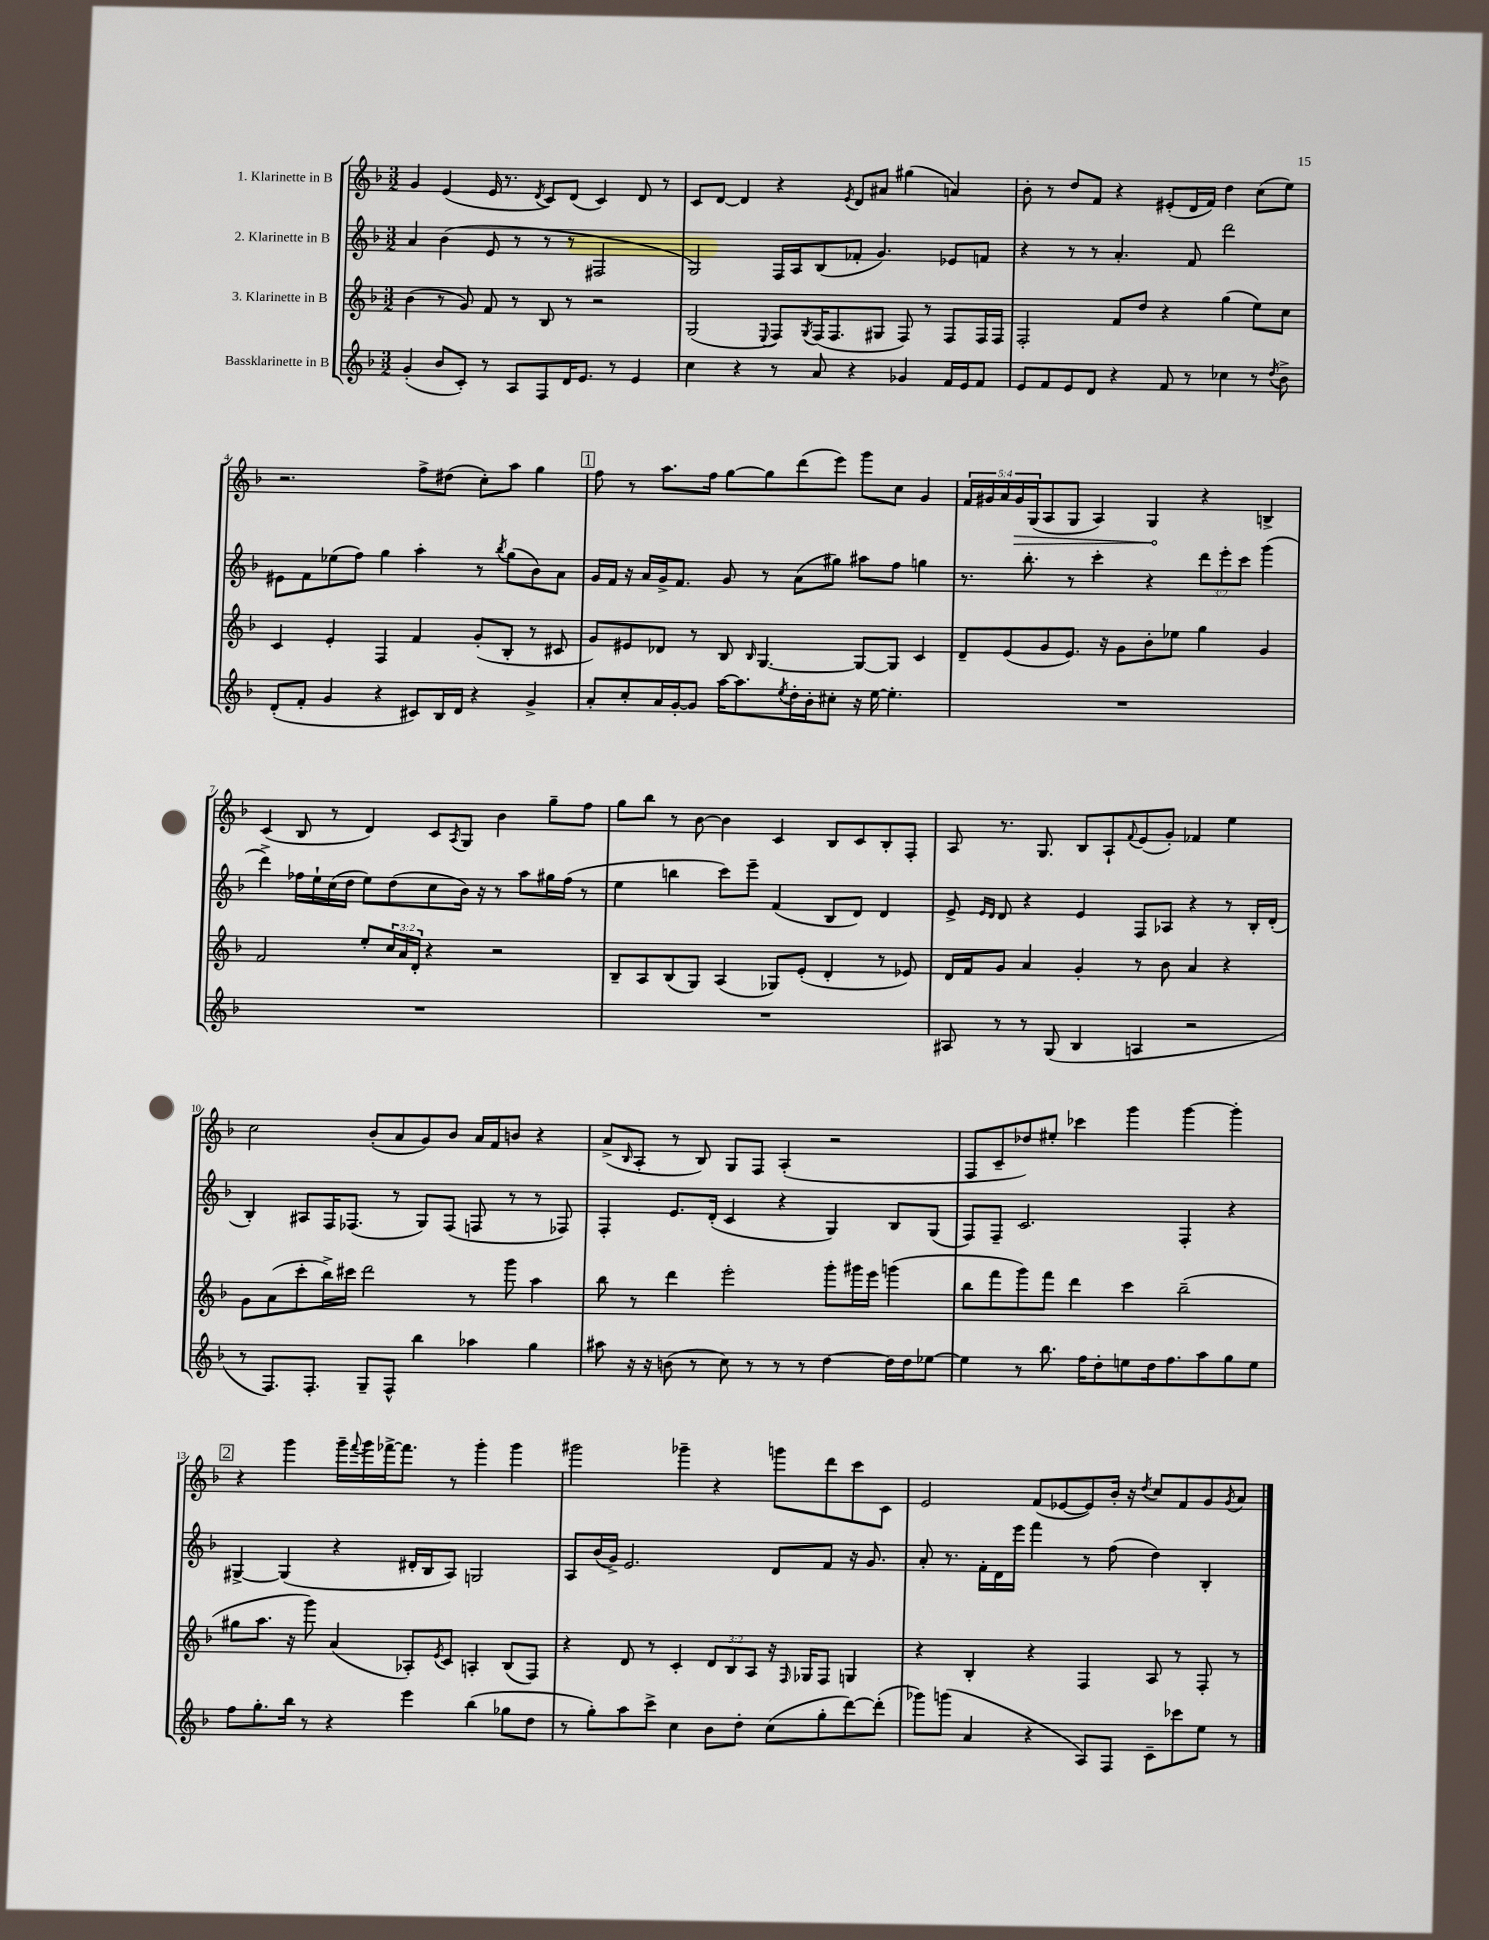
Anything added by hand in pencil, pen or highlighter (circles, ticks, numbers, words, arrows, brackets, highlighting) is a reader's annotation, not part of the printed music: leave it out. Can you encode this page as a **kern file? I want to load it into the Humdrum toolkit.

**kern	**kern	**kern	**kern	**dynam
*part4	*part3	*part2	*part1	*part1
*staff4	*staff3	*staff2	*staff1	*staff1
*I"Bassklarinette in B	*I"3. Klarinette in B	*I"2. Klarinette in B	*I"1. Klarinette in B	*
*clefG2	*clefG2	*clefG2	*clefG2	*
*k[b-]	*k[b-]	*k[b-]	*k[b-]	*
*M3/2	*M3/2	*M3/2	*M3/2	*
=1	=1	=1	=1	=1
(4g'/	(4b-\	4a/	4g/	.
8b-/L	8r	(4b-\	(4e/	.
8c'/J)	8g/)	.	.	.
8r	8f/	8e/	16e/	.
.	.	.	8.r	.
8A/L	8r	8r	.	.
.	.	.	8qd/	.
8F/	8B-/	8r	8c/L)	.
16d/K	8r	8r	(8d/J	.
8.e/J	.	.	.	.
.	2r	2F#X/	4c/)	.
8r	.	.	.	.
4e/	.	.	8d/	.
.	.	.	8r	.
=2	=2	=2	=2	=2
4cc\	(2G/	2G/)	8c/L	.
.	.	.	[8d/J	.
4r	.	.	4d/]	.
.	8qqE/	.	.	.
8r	8F/L)	16F/LL	4r	.
.	.	16A/J	.	.
.	8qG/	.	.	.
8a/	(16F/K	(8B-/	.	.
.	8.F/	.	.	.
.	.	.	8qe/	.
4r	.	8f-X'/J	8d/L	.
.	8G#X/J	4.g/)	8a#X/J	.
4g-X/	8F/)	.	(4gg#X\	.
.	8r	.	.	.
16f/LL	8F/L	8e-X/L	4an/)	.
16e/J	.	.	.	.
8f/J	16F/L	8fn/J	.	.
.	16F/JJ	.	.	.
=3	=3	=3	=3	=3
8e/L	2F'/	4r	8b-'\	.
8f/	.	.	8r	.
8e/	.	8r	8dd/L	.
8d/J	.	8r	8f/J	.
4r	8f/L	4.a'/	4r	.
.	8dd/J	.	.	.
8f/	4r	.	(8e#X'/L	.
8r	.	8f/	16d/L	.
.	.	.	16f/JJ)	.
4cc-X\	(4gg\	2ddd\	4dd\	.
8r	8ee\L)	.	(8cc\L	.
8qdd/	.	.	.	.
8b-^\	8cc\J	.	8ee\J)	.
!!LO:LB:g=z
=4	=4	=4	=4	=4
(8d'/L	4c/	8e#X\L	2.r	.
8f'/J	.	8f\	.	.
4g/	4e'/	(8ee-X\	.	.
.	.	8ff\J)	.	.
4r	4F/	4gg\	.	.
8c#X/L)	4f/	4aa'\	8ff^\L	.
16B-/L	.	.	(8dd#X\J	.
16d/JJ	.	.	.	.
4r	(8g'/L	8r	8cc'\L)	.
.	.	8qbb-/	.	.
.	8B-'/J	(8gg\L	8aa\J	.
4g^/	8r	8b-\)	4gg\	.
.	8c#X/	8a\J	.	.
!!LO:REH:place=s1:t=1
=5	=5	=5	=5	=5
8a'/L	8g/L)	16g/LL	8ff\	.
.	.	16f/JJ	.	.
8cc'/	8e#X/	16r	8r	.
.	.	16a/LL	.	.
16a/L	8d-X/J	16g^/J	8.aa\L	.
[16g'/J	.	8.f/J	.	.
8g/J]	8r	.	.	.
.	.	.	16ff\Jk	.
[16aa\KL	8B-/	8g/	[8gg\L	.
8.aa\]	.	.	.	.
.	16qqB-/	.	.	.
.	[4.G/	8r	8gg\]	.
8qee/	.	.	.	.
16dd'\L	.	(8a\L	(8ddd\	.
16b-'\J	.	.	.	.
8cc#X'\J	.	8gg#X\J)	8eee\J)	.
16r	8G/L_	8aa#X\L	8ggg\L	.
[16ee\	.	.	.	.
4.ee'\]	8G/J]	8ff\J	8cc\J	.
.	4c/	4ggn\	4g/	.
=6	=6	=6	=6	=6
1.r	8d~/L	8.r	20f/LL	.
.	.	.	20g#X/	.
.	.	.	20a/	.
.	(8e/	.	.	.
!	!	!	!	!LO:HP:b
.	.	.	20g#/	>
.	.	8.bb-'\	.	.
.	.	.	(20G/J	.
.	8g/	.	8A/	.
.	8.e/J)	8r	8G/J	.
.	.	4ccc'\	4A/)	.
.	16r	.	.	.
.	8g\L	.	.	.
.	8b-'\	4r	4G/	.
.	8ee-X\J	.	.	.
.	4gg\	12ddd\L	4r	]
.	.	12eee'\	.	.
.	.	12ccc\J	.	.
.	4g/	(4ggg\	4Bn^/	.
!!LO:LB:g=z
=7	=7	=7	=7	=7
1.r	2f/	4ddd^\)	(4c/	.
.	.	16ff-X\LL	8B-/	.
.	.	16ee`\	.	.
.	.	(16cc\	8r	.
.	.	16dd\JJ	.	.
.	8ee'/L	8ee\L)	4d/)	.
.	24cc/L	(8dd\	.	.
.	24a/	.	.	.
.	24d'/JJ	.	.	.
.	4r	8cc\	8c/L	.
.	.	.	8qA/	.
.	.	16b-\Jk)	8G/J	.
.	.	16r	.	.
.	2r	8r	4b-\	.
.	.	8aa\L	.	.
.	.	16gg#X\L	8gg~\L	.
.	.	(16ff-\JJ	.	.
.	.	8r	8ff\J	.
=8	=8	=8	=8	=8
1.r	8B-~/L	4ee\	8gg\L	.
.	8A/	.	8bb-\J	.
.	(8B-/	4bbn\	8r	.
.	8G/J)	.	[8b-\	.
.	(4A/	8ccc\L)	4b-\]	.
.	.	8eee~\J	.	.
.	8G-X/L)	(4f/	4c/	.
.	(8e'/J	.	.	.
.	4d'/	8B-/L	8B-/L	.
.	.	8d/J)	8c/	.
.	8r	4d/	8B-'/	.
.	8e-X/)	.	8F'/J	.
=9	=9	=9	=9	=9
8A#X/	16d/LL	8e^/	8A/	.
.	16f/J	.	.	.
.	.	16qqe/LL	.	.
.	.	16qqd/JJ	.	.
8r	8g/J	8d/	8.r	.
8r	4a/	4r	.	.
.	.	.	8.G/	.
(8G/	.	.	.	.
4B-/	4g'/	4e/	8B-/L	.
.	.	.	8A`/	.
.	.	.	8qqf/	.
4An/	8r	8F/L	(8e/	.
.	8b-\	8A-X/J	8g'/J)	.
2r	4a/	4r	4f-X/	.
.	4r	8r	4ee\	.
.	.	16B-'/LL	.	.
.	.	(16d'/JJ	.	.
!!LO:LB:g=z
=10	=10	=10	=10	=10
8r	8g\L	4B-'/)	2cc\	.
8.F/L)	(8a\	.	.	.
.	8ccc'\	8A#X/L	.	.
8.F'/J	.	.	.	.
.	16bb-^\L)	16F/K	.	.
.	16ccc#X\JJ	(8.F-X/J	.	.
8G~/L	2ddd\	.	(8b-'/L	.
8F^^/J	.	8r	8a/	.
4bb-\	.	8G/L)	8g/)	.
.	.	(8F-/J	8b-/J	.
4aa-X\	8r	8Fn/	16a/LL	.
.	.	.	16f/J	.
.	8ggg\	8r	8bn/J	.
4gg\	4aa\	8r	4r	.
.	.	8F-X/)	.	.
=11	=11	=11	=11	=11
8aa#X\	8bb-\	4F'/	(8a^/L	.
.	.	.	16qqB-/	.
16r	8r	.	8A'/J	.
16r	.	.	.	.
(8bn\	4ddd\	8.e/L	8r	.
8r	.	.	8B-/)	.
.	.	(16d'/Jk	.	.
8cc\)	2eee'\	4c/	8G/L	.
8r	.	.	8F/J	.
8r	.	4r	(4A'/	.
8r	.	.	.	.
[4dd\	8ggg'\L	4G/)	2r	.
.	16ggg#X\L	.	.	.
.	16eee\JJ	.	.	.
16dd\LL]	(4gggn\	8B-/L	.	.
16dd\J	.	.	.	.
[8ee-X\J	.	(8G/J	.	.
=12	=12	=12	=12	=12
4ee-\]	8bb-\L	8F/L)	8F/L	.
.	8fff\	8F~/J	8c~/	.
8r	8ggg\)	2.c/	8dd-X/)	.
8.bb-\	8fff\J	.	8ee#X'/J	.
.	4ddd\	.	4ccc-X\	.
16ff\KL	.	.	.	.
8dd'\	.	.	.	.
8een\	4ccc\	.	4ggg\	.
16dd\k	.	.	.	.
8.ff\	.	.	.	.
.	(2bb-~\	4F'/	[4ggg\	.
8aa\	.	.	.	.
8gg\	.	4r	4ggg'\]	.
8ee\J	.	.	.	.
!!LO:LB:g=z
!!LO:REH:place=s1:t=2
=13	=13	=13	=13	=13
8ff\L	8gg#X\L	[4G#X^/	4r	.
8.gg'\	8.aa\J	.	.	.
.	.	(4G#/]	4ggg\	.
16bb-\Jk	16r	.	.	.
8r	8ggg\)	.	.	.
4r	(4a/	4r	16ggg~\LL	.
.	.	.	8qqfff/	.
.	.	.	16ggg\	.
.	.	.	[16fff-X^\J	.
.	.	.	8.fff-\J]	.
4eee\	8A-X'/L)	16d#X'/LL	.	.
.	.	16B-/J	.	.
.	8qe/	.	.	.
.	8c/J	8A/J)	8r	.
(4bb-\	4An'/	2Gn/	4ggg'\	.
8gg-X\L	(8B-/L	.	4ggg\	.
8dd\J	8F/J)	.	.	.
=14	=14	=14	=14	=14
8r	4r	8A/L	2ggg#X\	.
8gg'\L)	.	(16b-/L	.	.
.	.	16g^/JJ)	.	.
8aa\	8d/	2.e/	.	.
8ccc^\J	8r	.	.	.
4cc\	4c'/	.	4ggg-X~\	.
8b-\L	12d/L	.	4r	.
.	12B-/	.	.	.
8dd'\J	.	.	.	.
.	12A/J	.	.	.
(8cc\L	16r	8d/L	8gggn\L	.
.	16qqF/	.	.	.
.	16G-X/KL	.	.	.
8gg'\	8F/J	8f/J	8ddd\	.
[8ddd\)	4Gn/	16r	8ccc\	.
.	.	8.g/	.	.
(8ddd'\J]	.	.	8c\J	.
=15	=15	=15	=15	=15
8ggg-X\L)	4r	8a'/	2e/	.
(8gggn\J	.	8.r	.	.
4a/	4B-'/	.	.	.
.	.	16f'\LL	.	.
.	.	16d\	.	.
.	.	16eee\JJ	.	.
4r	4r	4fff\	(8f/L	.
.	.	.	[8e-X/	.
8A/L)	4F/	8r	8e-/])	.
8F/J	.	(8ff\	16b-'/Jk	.
.	.	.	16r	.
.	.	.	8qdd/	.
8c~\L	8A/	4dd\)	8cc/L	.
8ccc-X\	8r	.	8f/	.
8ee\J	8F'/	4B-'/	8g/	.
.	.	.	8qg/	.
8r	8r	.	8a/J	.
==	==	==	==	==
*-	*-	*-	*-	*-
